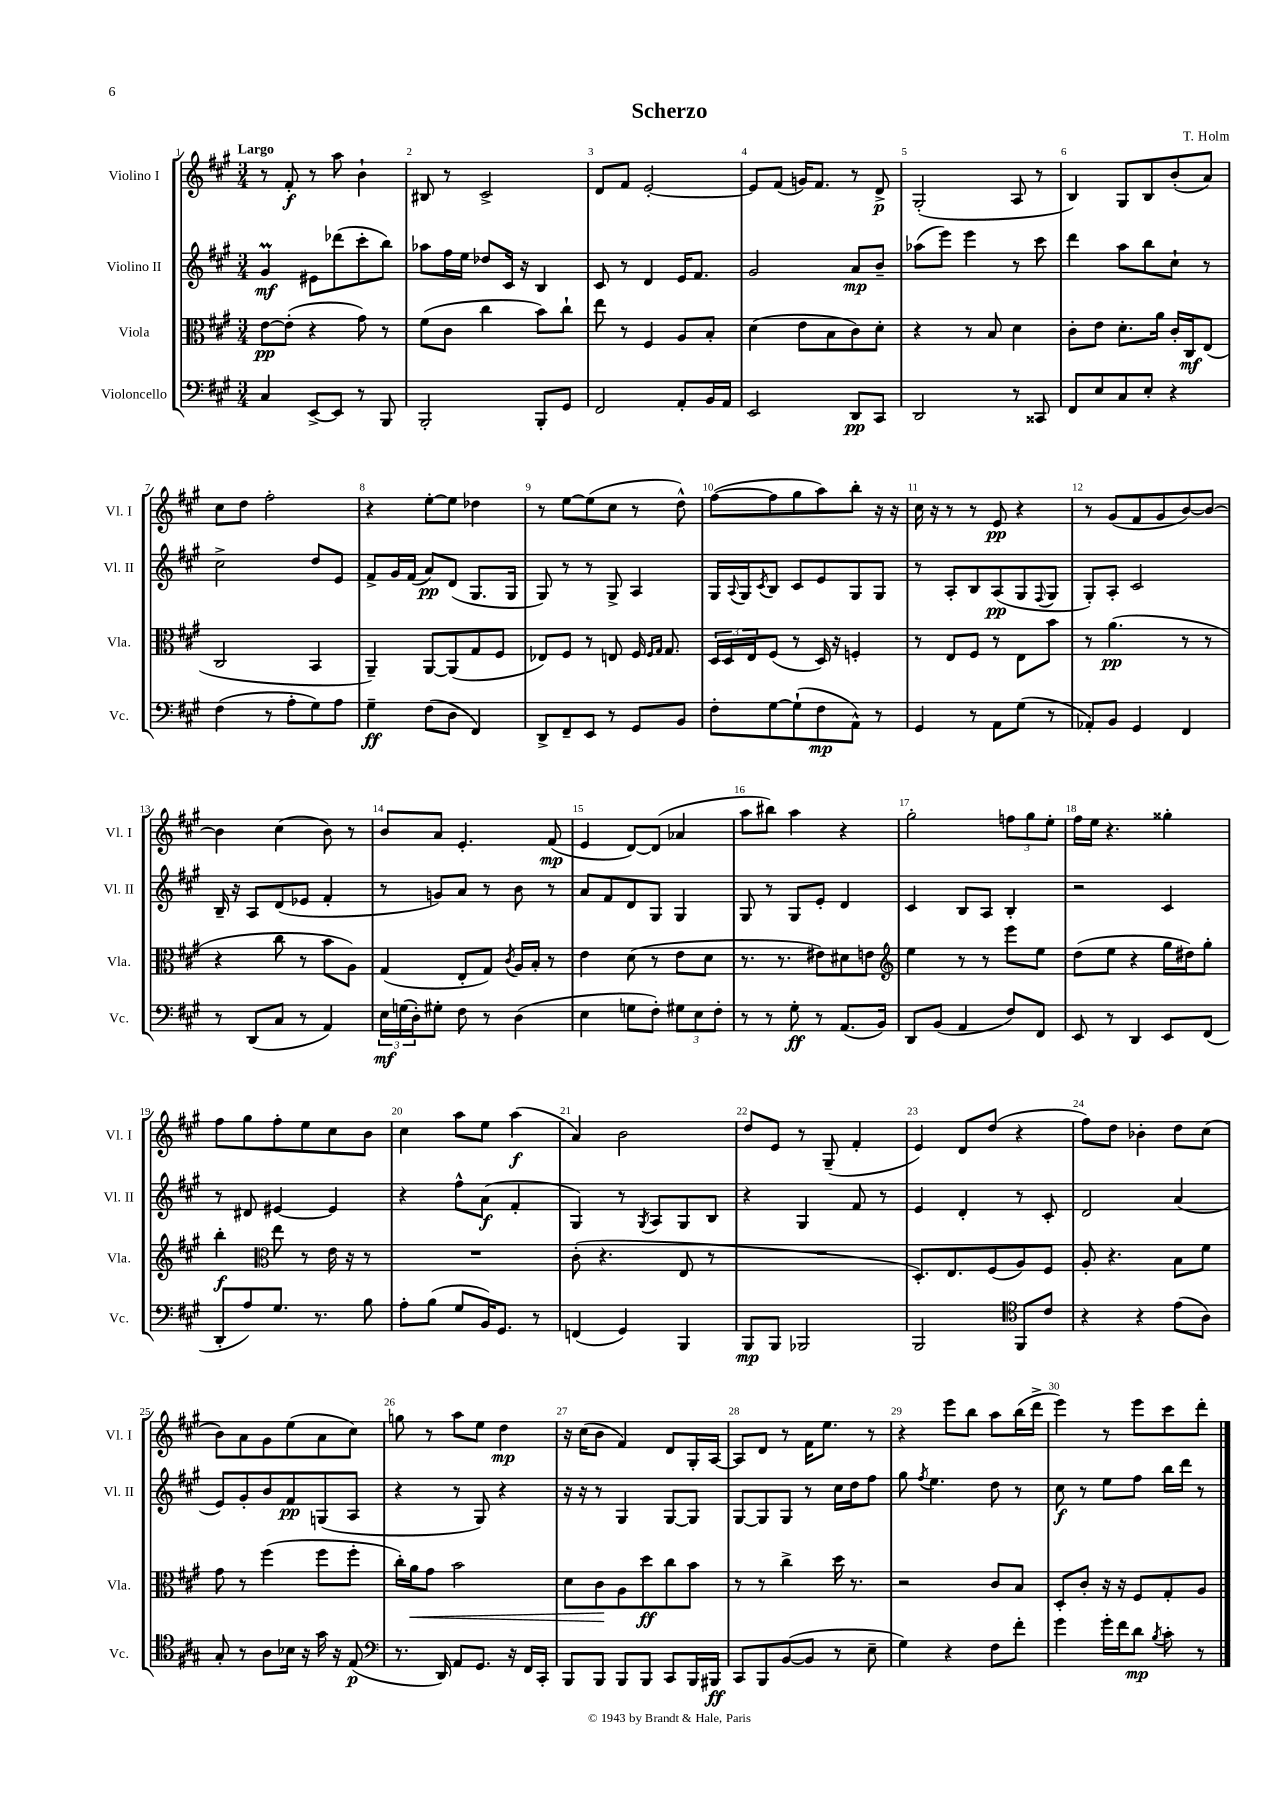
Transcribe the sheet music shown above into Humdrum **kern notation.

**kern	**dynam	**kern	**dynam	**kern	**dynam	**kern	**dynam
*part4	*part4	*part3	*part3	*part2	*part2	*part1	*part1
*staff4	*staff4	*staff3	*staff3	*staff2	*staff2	*staff1	*staff1
*I"Violoncello	*	*I"Viola	*	*I"Violino II	*	*I"Violino I	*
*I'Vc.	*	*I'Vla.	*	*I'Vl. II	*	*I'Vl. I	*
*clefF4	*	*clefC3	*	*clefG2	*	*clefG2	*
*k[f#c#g#]	*	*k[f#c#g#]	*	*k[f#c#g#]	*	*k[f#c#g#]	*
*M3/4	*	*M3/4	*	*M3/4	*	*M3/4	*
=1	=1	=1	=1	=1	=1	=1	=1
!	!	!	!	!	!	!LO:TX:a:B:t=Largo	!
4C#/	.	[8e\L	pp	4g#m/	mf	8r	.
.	.	(8e'\J]	.	.	.	8f#'/	f
[8EE^/L	.	4r	.	8e#X\L	.	8r	.
8EE/J]	.	.	.	(8ddd-X\	.	8aa\	.
8r	.	8g#\)	.	8ccc#'\	.	4b`\	.
8BBB/	.	8r	.	8bb\J)	.	.	.
=2	=2	=2	=2	=2	=2	=2	=2
2BBB'/	.	(8f#\L	.	8aa-X\L	.	8B#X/	.
.	.	8c#\J	.	16ff#\L	.	8r	.
.	.	.	.	16ee\JJ	.	.	.
.	.	4cc#\	.	8dd-X/L	.	2c#^/	.
.	.	.	.	16c#/Jk	.	.	.
.	.	.	.	16r	.	.	.
8BBB'/L	.	8b\L)	.	4B/	.	.	.
8GG#/J	.	8cc#`\J	.	.	.	.	.
=3	=3	=3	=3	=3	=3	=3	=3
2FF#/	.	8ee\	.	8c#/	.	8d/L	.
.	.	8r	.	8r	.	8f#/J	.
.	.	4F#/	.	4d/	.	[2e'/	.
8AA'/L	.	8A/L	.	16e/KL	.	.	.
.	.	.	.	8.f#/J	.	.	.
16BB/L	.	8B'/J	.	.	.	.	.
16AA/JJ	.	.	.	.	.	.	.
=4	=4	=4	=4	=4	=4	=4	=4
2EE/	.	(4d\	.	2g#/	.	8e/L]	.
.	.	.	.	.	.	(8f#/J	.
.	.	8e\L	.	.	.	16gn/KL)	.
.	.	.	.	.	.	8.f#/J	.
.	.	8B\	.	.	.	.	.
8DD/L	pp	8c#\)	.	8a/L	mp	8r	.
8CC#/J	.	8d'\J	.	8b~/J	.	8d^/	p
=5	=5	=5	=5	=5	=5	=5	=5
2DD/	.	4r	.	(8aa-X\L	.	(2G#'/	.
.	.	.	.	8eee\J)	.	.	.
.	.	8r	.	4eee\	.	.	.
.	.	8B/	.	.	.	.	.
8r	.	4d\	.	8r	.	8A/	.
8CC##X/	.	.	.	8ccc#\	.	8r	.
=6	=6	=6	=6	=6	=6	=6	=6
8FF#/L	.	8c#'\L	.	4ddd\	.	4B/)	.
8E/	.	8e\J	.	.	.	.	.
8C#/	.	8.d'\L	.	8aa\L	.	8G#/L	.
8E'/J	.	.	.	8bb\	.	8B/	.
.	.	16a\Jk	.	.	.	.	.
4r	.	16c#'/LL	.	8cc#`\J	.	(8b'/	.
.	.	16C#/J	mf	.	.	.	.
.	.	(8E/J	.	8r	.	8a/J)	.
!!LO:LB:g=z
=7	=7	=7	=7	=7	=7	=7	=7
(4F#\	.	2C#/	.	2cc#^\	.	8cc#\L	.
.	.	.	.	.	.	8dd\J	.
8r	.	.	.	.	.	2ff#'\	.
8A'\L	.	.	.	.	.	.	.
8G#\)	.	4BB/	.	8dd/L	.	.	.
8A\J	.	.	.	8e/J	.	.	.
=8	=8	=8	=8	=8	=8	=8	=8
4G#~\	ff	4AA~/)	.	8f#^/L	.	4r	.
.	.	.	.	16g#/L	.	.	.
.	.	.	.	(16f#/JJ	.	.	.
(8F#\L	.	[8AA/L	.	8a/L)	pp	[8ee'\L	.
8D\J	.	(8AA/]	.	(8d/J	.	8ee\J]	.
4FF#/)	.	8G#/	.	8.G#/L	.	4dd-X\	.
.	.	8F#/J	.	.	.	.	.
.	.	.	.	16G#/Jk	.	.	.
=9	=9	=9	=9	=9	=9	=9	=9
8DD^/L	.	8E-X/L)	.	8G#/)	.	8r	.
8FF#~/	.	8F#/J	.	8r	.	[8ee\L	.
8EE/J	.	8r	.	8r	.	(8ee\]	.
8r	.	8En/	.	8G#^/	.	8cc#\J	.
8GG#/L	.	16F#/	.	4A/	.	8r	.
.	.	16qqF#/LL	.	.	.	.	.
.	.	16qqG#/JJ	.	.	.	.	.
.	.	8.G#/	.	.	.	.	.
8BB/J	.	.	.	.	.	8dd^^\)	.
=10	=10	=10	=10	=10	=10	=10	=10
8F#'\L	.	24D/LL	.	16G#/LL	.	([8ff#\L	.
.	.	24D/	.	.	.	.	.
.	.	.	.	8qqA/	.	.	.
.	.	.	.	16G#/J	.	.	.
.	.	24E/J	.	.	.	.	.
.	.	.	.	8qc#/	.	.	.
[8G#\	.	(8F#/J	.	8B/J	.	8ff#\]	.
(8G#`\]	.	8r	.	8c#/L	.	8gg#\	.
8F#\	mp	16D/)	.	8e/	.	8aa\)	.
.	.	16r	.	.	.	.	.
8AA^^\J)	.	4Fn'/	.	8G#/	.	8bb'\J	.
8r	.	.	.	8G#/J	.	16r	.
.	.	.	.	.	.	16r	.
=11	=11	=11	=11	=11	=11	=11	=11
4GG#/	.	8r	.	8r	.	16cc#\	.
.	.	.	.	.	.	16r	.
.	.	8E/L	.	8A'/L	.	8r	.
8r	.	8F#/J	.	8B/	.	8r	.
8AA\L	.	8r	.	(8A/	pp	8e/	pp
(8G#\J	.	8E\L	.	8G#/	.	4r	.
.	.	.	.	8qqF#/	.	.	.
8r	.	8b\J	.	8G#/J	.	.	.
=12	=12	=12	=12	=12	=12	=12	=12
8AA-X'/L)	.	8r	.	8G#'/L)	.	8r	.
8BB/J	.	(4.a\	pp	8A'/J	.	(8g#/L	.
4GG#/	.	.	.	2c#/	.	8f#/	.
.	.	.	.	.	.	8g#/	.
4FF#/	.	8r	.	.	.	[8b/)	.
.	.	8r	.	.	.	8b/J_	.
!!LO:LB:g=z
=13	=13	=13	=13	=13	=13	=13	=13
8r	.	4r	.	16B~/	.	4b\]	.
.	.	.	.	16r	.	.	.
(8DD/L	.	.	.	8A/L	.	.	.
8C#/J	.	8cc#\	.	(8d/	.	(4cc#\	.
8r	.	8r	.	8e-X/J	.	.	.
4AA/)	.	8b\L	.	4f#'/	.	8b\)	.
.	.	8A\J)	.	.	.	8r	.
=14	=14	=14	=14	=14	=14	=14	=14
24E\LL	mf	(4G#/	.	8r	.	8b/L	.
(24Gn\	.	.	.	.	.	.	.
24D'\J)	.	.	.	.	.	.	.
8G#X'\J	.	.	.	8gn/L)	.	8a/J	.
8F#\	.	8E'/L	.	8a/J	.	4.e'/	.
8r	.	8G#/J)	.	8r	.	.	.
.	.	8qc#/	.	.	.	.	.
(4D\	.	16A/LL	.	8b\	.	.	.
.	.	16B'/JJ	.	.	.	.	.
.	.	8r	.	8r	.	(8f#/	mp
=15	=15	=15	=15	=15	=15	=15	=15
4E\	.	4e\	.	8a/L	.	4e/	.
.	.	.	.	8f#/	.	.	.
8Gn\L	.	(8d\	.	8d/	.	[8d/L)	.
8F#'\J)	.	8r	.	8G#/J	.	(8d/J]	.
12G#X\L	.	8e\L	.	4G#/	.	4a-X/	.
12E\	.	.	.	.	.	.	.
.	.	8d\J	.	.	.	.	.
12F#'\J	.	.	.	.	.	.	.
=16	=16	=16	=16	=16	=16	=16	=16
8r	.	8.r	.	8G#/	.	8aa\L	.
8r	.	.	.	8r	.	8bb#X\J)	.
.	.	8.r	.	.	.	.	.
8G#'\	ff	.	.	8G#/L	.	4aa\	.
8r	.	8e#X\L)	.	8e'/J	.	.	.
(8.AA/L	.	8d#X\	.	4d/	.	4r	.
.	.	8en\J	.	.	.	.	.
16BB/Jk)	.	.	.	.	.	.	.
=17	=17	=17	=17	=17	=17	=17	=17
*	*	*clefG2	*	*	*	*	*
8DD/L	.	4ee\	.	4c#/	.	2gg#'\	.
(8BB/J	.	.	.	.	.	.	.
4AA/	.	8r	.	8B/L	.	.	.
.	.	8r	.	8A/J	.	.	.
8F#/L)	.	8eee\L	.	4B'/	.	12ffn\L	.
.	.	.	.	.	.	12gg#\	.
8FF#/J	.	8ee\J	.	.	.	.	.
.	.	.	.	.	.	12ee'\J	.
=18	=18	=18	=18	=18	=18	=18	=18
8EE/	.	(8dd\L	.	2r	.	16ff#\LL	.
.	.	.	.	.	.	16ee\JJ	.
8r	.	8ee\J	.	.	.	4.r	.
4DD/	.	4r	.	.	.	.	.
8EE/L	.	16gg#\LL	.	4c#/	.	4gg##X'\	.
.	.	16dd#X\J)	.	.	.	.	.
(8FF#/J	.	8gg#'\J	.	.	.	.	.
!!LO:LB:g=z
=19	=19	=19	=19	=19	=19	=19	=19
8DD'/L	.	4bb'\	f	8r	.	8ff#\L	.
8A/)	.	.	.	8d#X/	.	8gg#\	.
*	*	*clefC3	*	*	*	*	*
8.G#/J	.	8ee\	.	[4e#X/	.	8ff#'\	.
.	.	8r	.	.	.	8ee\	.
8.r	.	.	.	.	.	.	.
.	.	16e\	.	4e#/]	.	8cc#\	.
.	.	16r	.	.	.	.	.
8B\	.	8r	.	.	.	8b\J	.
=20	=20	=20	=20	=20	=20	=20	=20
8A'\L	.	2.r	.	4r	.	4cc#\	.
(8B\J	.	.	.	.	.	.	.
8G#/L	.	.	.	8ff#^^\L	.	8aa\L	.
16BB/K)	.	.	.	(8a\J	f	8ee\J	.
8.GG#/J	.	.	.	.	.	.	.
.	.	.	.	4f#'/	.	(4aa\	f
8r	.	.	.	.	.	.	.
=21	=21	=21	=21	=21	=21	=21	=21
(4FFn/	.	(8c#'\	.	4G#/)	.	4a/)	.
.	.	4.r	.	.	.	.	.
4GG#/)	.	.	.	8r	.	2b\	.
.	.	.	.	8qG#/	.	.	.
.	.	.	.	8A/L	.	.	.
4BBB/	.	8E/	.	8G#/	.	.	.
.	.	8r	.	8B/J	.	.	.
=22	=22	=22	=22	=22	=22	=22	=22
8BBB/L	mp	2.r	.	4r	.	8dd/L	.
8BBB/J	.	.	.	.	.	8e/J	.
2BBB-X/	.	.	.	4G#/	.	8r	.
.	.	.	.	.	.	(8G#~/	.
.	.	.	.	8f#/	.	4f#'/	.
.	.	.	.	8r	.	.	.
=23	=23	=23	=23	=23	=23	=23	=23
2BBB/	.	8.D'/L)	.	4e/	.	4e/)	.
.	.	8.E/	.	.	.	.	.
.	.	.	.	4d'/	.	8d/L	.
.	.	(8F#/	.	.	.	(8dd/J	.
*clefC4	*	*	*	*	*	*	*
8FF#/L	.	8A/)	.	8r	.	4r	.
8c#/J	.	8F#/J	.	8c#'/	.	.	.
=24	=24	=24	=24	=24	=24	=24	=24
4r	.	8A'/	.	2d/	.	8ff#\L)	.
.	.	4.r	.	.	.	8dd\J	.
4r	.	.	.	.	.	4b-X'\	.
(8e\L	.	8B\L	.	(4a/	.	8dd\L	.
8A\J)	.	8f#\J	.	.	.	(8cc#\J	.
!!LO:LB:g=z
=25	=25	=25	=25	=25	=25	=25	=25
8G#'/	.	8g#\	.	8e/L)	.	8b\L)	.
8r	.	8r	.	8g#'/	.	8a\	.
8A\L	.	(4ff#\	.	8b/	.	8g#\	.
16B-X\Jk	.	.	.	8f#/	pp	(8ee\	.
16r	.	.	.	.	.	.	.
16g#\	.	8ff#\L	.	(8Gn/	.	8a\	.
16r	.	.	.	.	.	.	.
(8E/	p	8ff#'\J	.	8A/J	.	8cc#\J)	.
=26	=26	=26	=26	=26	=26	=26	=26
*clefF4	*	*	*	*	*	*	*
8.r	.	16cc#'\LL)	.	4r	.	8ggn\	.
!	!	!	!LO:HP:b	!	!	!	!
.	.	16a\J	<	.	.	.	.
.	.	8g#\J	.	.	.	8r	.
16DD/)	.	.	.	.	.	.	.
8AA/L	.	2b\	.	8r	.	8aa\L	.
8.GG#/J	.	.	.	8G#/)	.	8ee\J	.
.	.	.	.	4r	.	4dd\	mp
16r	.	.	.	.	.	.	.
16FF#/LL	.	.	.	.	.	.	.
16CC#'/JJ	.	.	.	.	.	.	.
=27	=27	=27	=27	=27	=27	=27	=27
8BBB/L	.	8d\L	.	16r	.	16r	.
.	.	.	.	16r	.	(16cc#\KL	.
8BBB/J	.	8c#\	.	8r	.	8b\J	.
8BBB/L	.	8A\	[	4G#/	.	4f#/)	.
8BBB/J	.	8dd\	ff	.	.	.	.
8CC#/L	.	8cc#\	.	[8G#/L	.	8d/L	.
16BBB/L	.	8b\J	.	8G#/J]	.	16G#'/L	.
16BBB#X/JJ	ff	.	.	.	.	[16A/JJ	.
=28	=28	=28	=28	=28	=28	=28	=28
8CC#/L	.	8r	.	[8G#/L	.	8A/L]	.
8BBB/	.	8r	.	8G#/]	.	8d/J	.
([8BB/	.	4cc#^\	.	8G#/J	.	8r	.
8BB/J]	.	.	.	8r	.	16f#\KL	.
.	.	.	.	.	.	8.ee\J	.
8r	.	16dd\	.	16cc#\LL	.	.	.
.	.	8.r	.	16dd\J	.	.	.
8E~\	.	.	.	8ff#\J	.	8r	.
=29	=29	=29	=29	=29	=29	=29	=29
4G#\)	.	2r	.	8gg#\	.	4r	.
.	.	.	.	8qff#/	.	.	.
.	.	.	.	4.ee\	.	.	.
4r	.	.	.	.	.	8eee\L	.
.	.	.	.	.	.	8bb\J	.
8F#\L	.	8c#/L	.	8dd\	.	8aa\L	.
8f#'\J	.	8B/J	.	8r	.	(16bb\L	.
.	.	.	.	.	.	16ddd^\JJ	.
=30	=30	=30	=30	=30	=30	=30	=30
4g#\	.	8D'/L	.	8cc#\	f	4eee\)	.
.	.	8c#'/J	.	8r	.	.	.
16g#'\LL	.	16r	.	8ee\L	.	8r	.
16f#\J	.	16r	.	.	.	.	.
8d\J	mp	8F#/L	.	8ff#\J	.	8eee\L	.
8qB/	.	.	.	.	.	.	.
8c#'\	.	8G#'/	.	16bb\LL	.	8ccc#\	.
.	.	.	.	16ddd\JJ	.	.	.
8r	.	8A/J	.	8r	.	8ddd'\J	.
==	==	==	==	==	==	==	==
*-	*-	*-	*-	*-	*-	*-	*-
